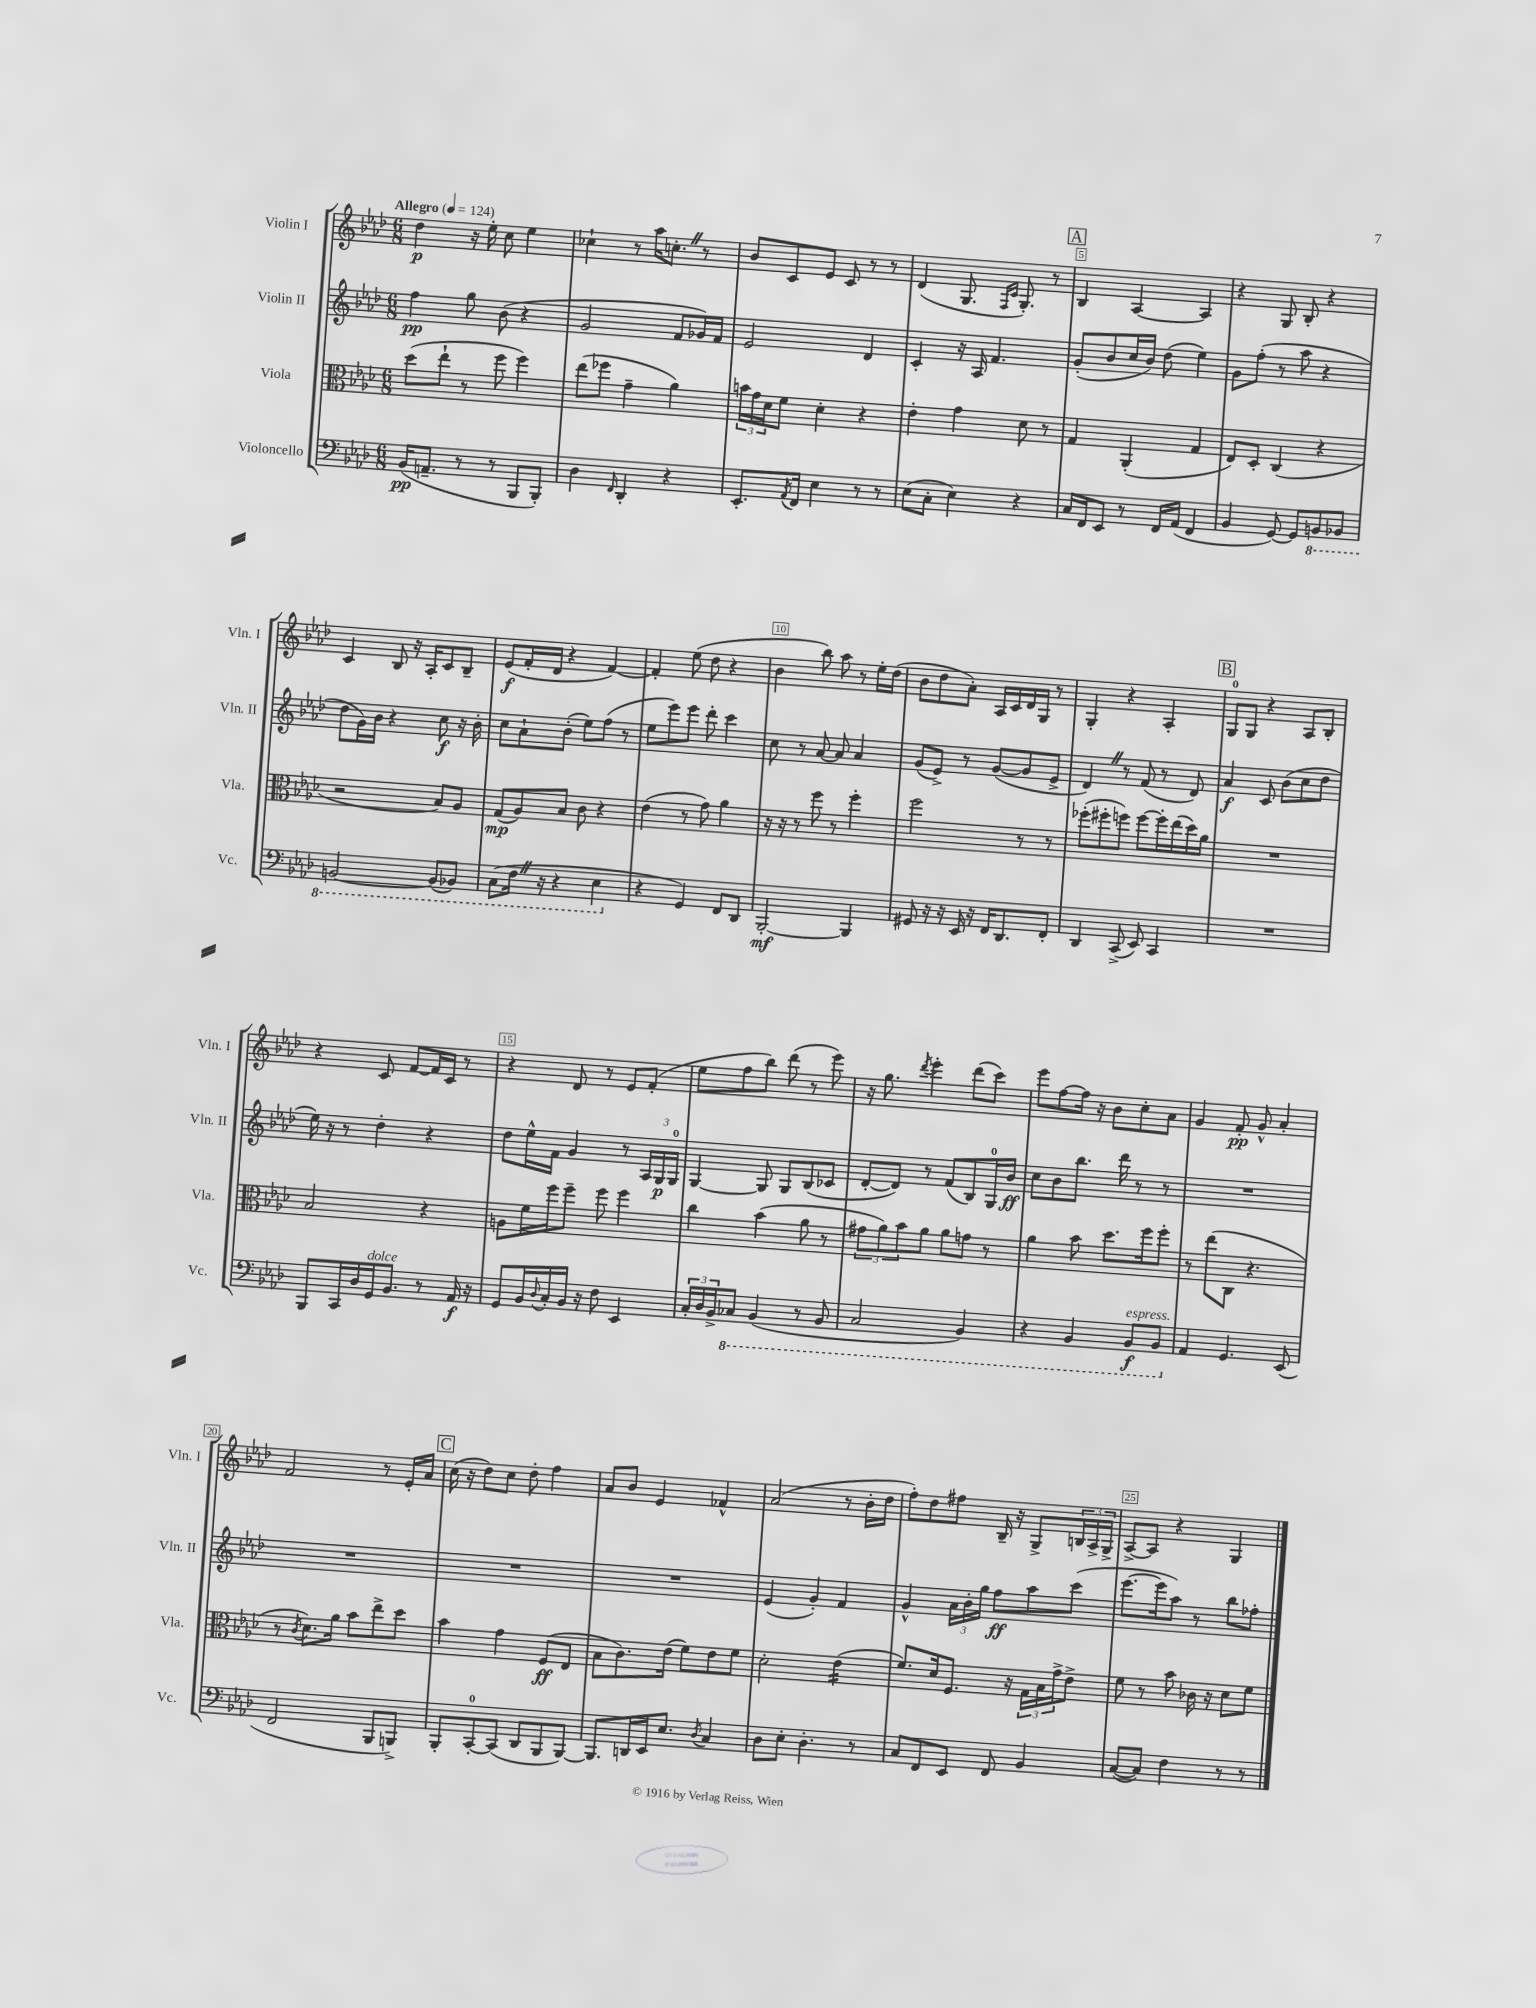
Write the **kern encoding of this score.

**kern	**kern	**kern	**kern
*staff4	*staff3	*staff2	*staff1
*clefF4	*clefC3	*clefG2	*clefG2
*k[b-e-a-d-]	*k[b-e-a-d-]	*k[b-e-a-d-]	*k[b-e-a-d-]
*M6/8	*M6/8	*M6/8	*M6/8
*MM124	*MM124	*MM124	*MM124
(16BB-	(8dd-	4ff	4dd-
8.AA~	.	.	.
.	8ee-`	.	.
8r	8r	8gg	16r
.	.	.	16ee-'
8r	8ff	(8b-	8cc
8BBB-	4ff)	4r	4ee-
8BBB-')	.	.	.
=	=	=	=
4D-	(8ee-	2g	4cc-`
.	8ff-	.	.
16qqFF	.	.	.
4DD-'	4g~	.	8r
.	.	.	16aa-
.	.	.	8.cc'
4r	4a-)	8f	.
.	.	16g-)	8r
.	.	16f	.
=	=	=	=
8.EE-'	24b	2e-	8b-
.	24g	.	.
.	24d-	.	.
.	8f	.	8c
8qAA-	.	.	.
16FF	.	.	.
4E-	4d-'	.	8e-
.	.	.	8c
8r	4r	4d-	8r
8r	.	.	8r
=	=	=	=
(8E-	4e-'	4c'	(4d-
8C'	.	.	.
4E-)	4g	16r	8.G
.	.	16A-	.
.	.	4.f	.
.	.	.	16qqF
.	.	.	16qqc
.	.	.	8.G')
4r	8d-	.	.
.	8r	.	8r
=	=	=	=
16C	4G	(8g'	4B-
16FF	.	.	.
8EE-	.	8b-	.
8r	(4AA-'	16cc	[4A-
.	.	16b-)	.
16FF	.	(8dd-	.
(16AA-	.	.	.
4FF	4G	4ee-)	4A-]
=	=	=	=
4BB-	8E-)	8g	4r
.	8D-'	(8ff'	.
[8GG)	(4C	8r	8G
8GG]	.	8aa-	8B-'
8BBB	4r	4r	4r
8BBB-	.	.	.
=	=	=	=
[2BBB	2r	8dd-	4c
.	.	16g)	.
.	.	16b-	.
.	.	4r	8B-
.	.	.	16r
.	.	.	16A-'
(8BBB]	8B-)	8cc	8c
8BBB-)	8A-	16r	8B-~
.	.	16b-'	.
=	=	=	=
(8CC	(8G	8cc	(8e-
16FF	8A-)	8a-`	16f'
16r	.	.	16d-
4r	8B-	(8b-'	4r
.	8c	8ee-)	.
4EE-	4r	(8ff	[4f)
.	.	8r	.
=	=	=	=
4r	(4e-	8ee-	4f']
.	.	8eee-)	.
4GG)	8r	8eee-	(8ee-
.	8g)	8ddd-'	8dd-
8FF	4a-	4ccc	4r
8DD-	.	.	.
=	=	=	=
[2BBB-'	16r	8cc	4b-
.	16r	.	.
.	8r	8r	.
.	8ff	[8a-	8bb-)
.	8r	8a-]	8aa-
4BBB-]	4ff'	4a-	8r
.	.	.	16ee-'
.	.	.	(16dd-
=	=	=	=
8GG#	2ff	(8g	8b-
16r	.	8e-^)	8dd-
16r	.	.	.
16EE-	.	8r	8a-')
16r	.	.	.
16FF	.	([8g	16A-
8.DD-	.	.	16c
.	8r	8g]	16d-
.	.	.	16G
8FF'	8r	8e-^	8r
=	=	=	=
4DD-	(8ff-'	4d-)	4G'
.	8ff#'	.	.
(8CC^	8ff)	8r	4r
8EE-)	[8ff	(8f	.
4CC	16ff']	8r	4A-'
.	(16ee-	.	.
.	16dd-)	8d-)	.
.	16a-	.	.
=	=	=	=
2.r	2.r	4a-	8G
.	.	.	8G
.	.	8c	4r
.	.	(8b-	.
.	.	8cc	8A-
.	.	8dd-	8B-'
=	=	=	=
8BBB-	2B-	16ee-)	4r
.	.	16r	.
16CC	.	8r	.
16D-	.	.	.
16GG	.	4dd-'	8c
8.BB-	.	.	.
.	.	.	[8f
8r	4r	4r	16f]
.	.	.	16c
16AA-	.	.	8r
16r	.	.	.
=	=	=	=
8GG	8A	8dd-	4r
16BB-	16f	16ee-^^	.
8qqD-	.	.	.
16C'	16ff	16f	.
16BB-	8ff~	4g	8d-
16r	.	.	.
8F	8ff	.	8r
4EE-	4ff	8r	8e-
.	.	24A-	(8f'
.	.	24G	.
.	.	24G	.
=	=	=	=
24C'	4cc	[4G	8ee-
24D-	.	.	.
24BB-^	.	.	.
8CC-	.	.	8ff
(4BBB-	(4b-	8G]	8bb-)
.	.	8G	(8ddd-
8r	8a-	(8B-	8r
8BBB-	8r	8c-	8eee-)
=	=	=	=
2CC	12g#	[8d-'	16r
.	.	.	8.gg
.	12a-)	.	.
.	.	8d-])	.
.	12b-	.	.
.	.	.	8qddd-
.	8a-	8r	4eee-'
.	8a-	(8f	.
4BBB-)	8g	8B-)	(8ddd-
.	8r	16G	8ccc)
.	.	16b-	.
=	=	=	=
4r	4a-	8cc	8eee-
.	.	8b-	[8ff
4BBB-	8b-	8.bb-	16ff]
.	.	.	16r
.	8.dd-	.	8b-
.	.	16ddd-	.
8BBB-	.	8r	8cc'
.	16ff	.	.
8BBB-	8ff'	8r	8a-
=	=	=	=
4AA-	8r	2.r	4g
.	(8ee-	.	.
4.GG	8C	.	8f'
.	4.r	.	8g^^
.	.	.	4a-'
(8EE-	.	.	.
=	=	=	=
2FF	8r	2.r	2f
.	8qc	.	.
.	8.d-)	.	.
.	16a-	.	.
.	8b-	.	.
8BBB-	8ee-^	.	8r
8BBB^)	8dd-	.	16e-'
.	.	.	16a-
=	=	=	=
8BBB-'	4b-	2.r	(16cc
.	.	.	16r
[8CC'	.	.	8dd-)
(8CC]	4g	.	8cc
8DD-	.	.	8dd-'
8BBB-	(8F	.	4ff
[8BBB-)	8E-	.	.
=	=	=	=
8.BBB-]	8B-	2.r	8a-
.	8.c)	.	8b-
16DD	.	.	.
16EE-	.	.	4e-
8.E-	(16e-	.	.
.	8f)	.	.
8qD-	.	.	.
4C	8e-	.	4f-^^
.	8f	.	.
=	=	=	=
8D-	2d-'	(4e-	(2a-
8E-'	.	.	.
4.D-'	.	4g')	.
.	(4e-	4f	8r
8r	.	.	16b-'
.	.	.	16dd-
=	=	=	=
8C	8.f)	4g^^	8ff')
8FF	.	.	8dd-
.	16d-	.	.
8EE-	8.F	24a-	8ff#
.	.	24b-'	.
.	.	24gg	.
8FF	.	8ff	16B-~
.	16r	.	16r
4BB-	24G	8aa-	8G^
.	24B-	.	.
.	24g^	.	.
.	8e-^	(8ccc	24B
.	.	.	24A-^
.	.	.	24G^
=	=	=	=
([8C	8f	[8.eee-	[8A-^
8C])	8r	.	8A-]
.	.	16eee-]	.
4F	8b-	8aa-)	4r
.	16c-	8r	.
.	16r	.	.
8r	8d-	8bb-	4G
8r	8f	8ff-'	.
==	==	==	==
*-	*-	*-	*-
